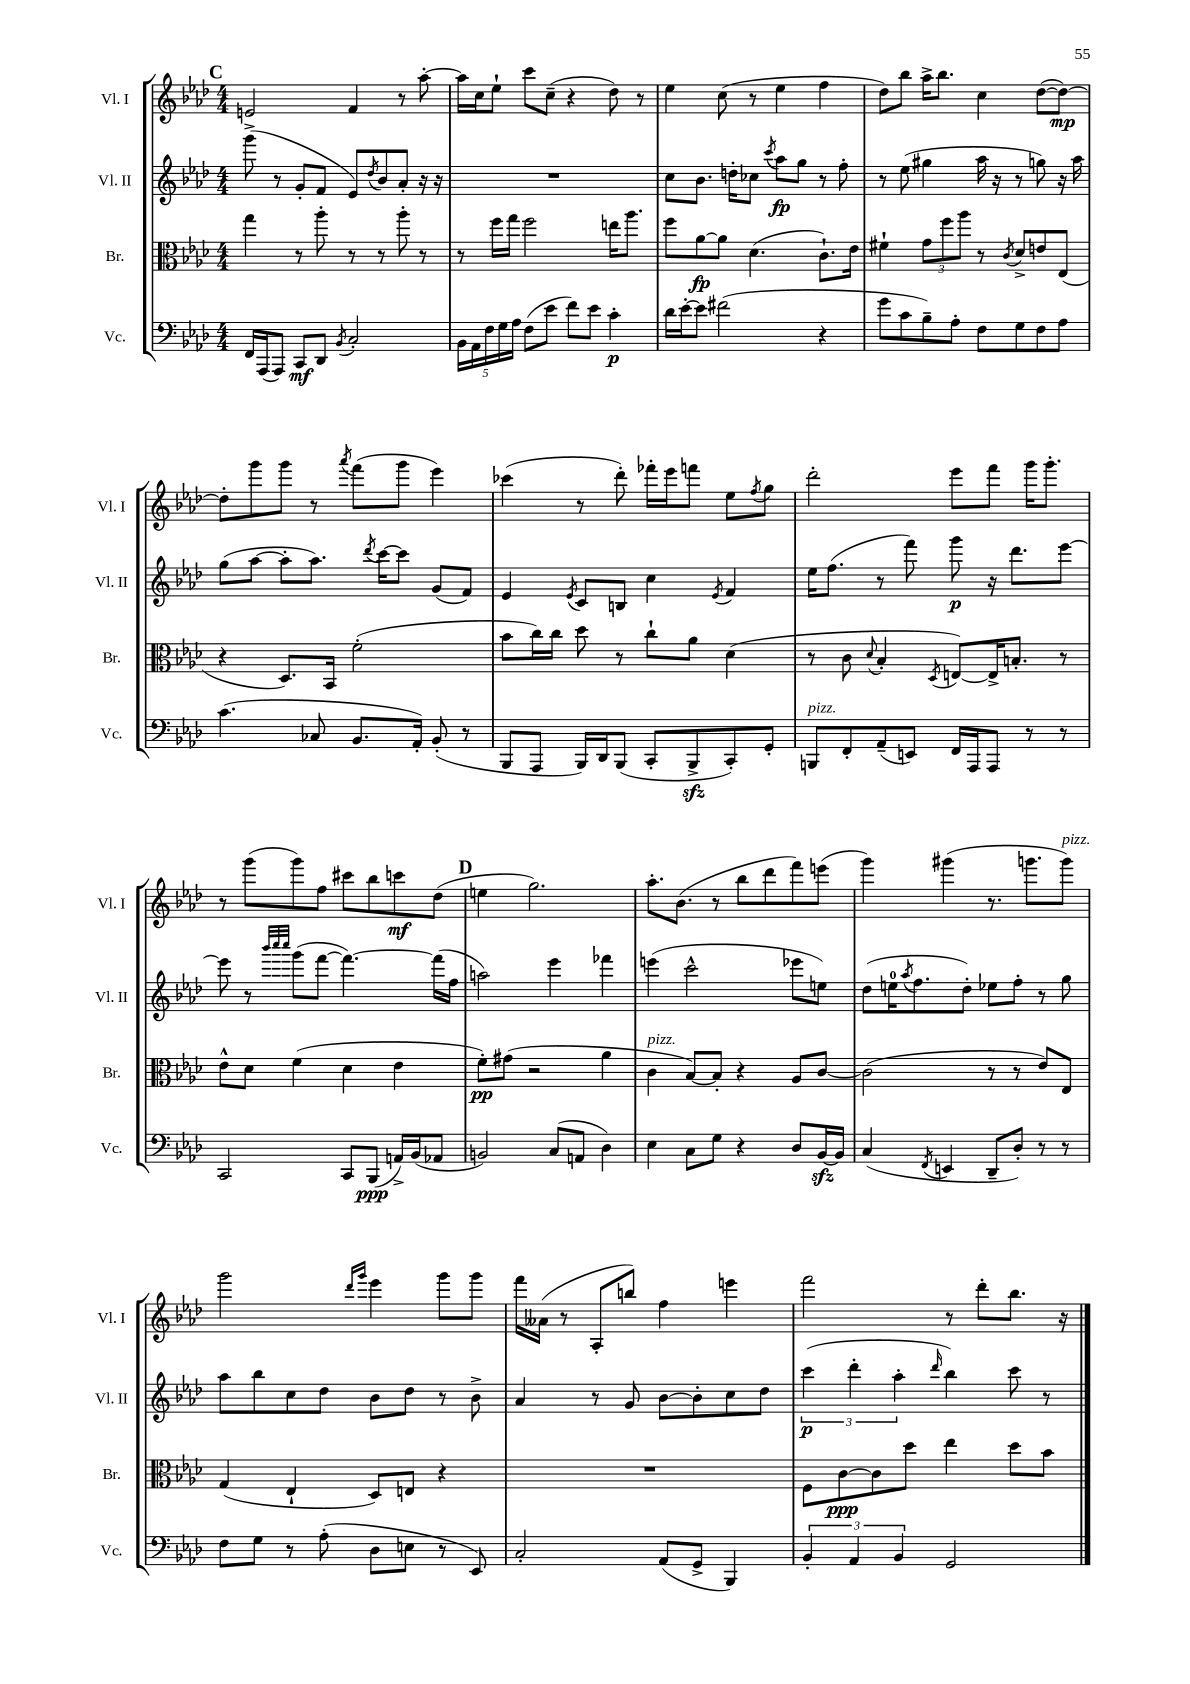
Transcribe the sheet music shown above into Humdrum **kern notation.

**kern	**dynam	**kern	**dynam	**kern	**dynam	**kern	**dynam
*part4	*part4	*part3	*part3	*part2	*part2	*part1	*part1
*staff4	*staff4	*staff3	*staff3	*staff2	*staff2	*staff1	*staff1
*I"Vc.	*	*I"Br.	*	*I"Vl. II	*	*I"Vl. I	*
*I'Vc.	*	*I'Br.	*	*I'Vl. II	*	*I'Vl. I	*
*clefF4	*	*clefC3	*	*clefG2	*	*clefG2	*
*k[b-e-a-d-]	*	*k[b-e-a-d-]	*	*k[b-e-a-d-]	*	*k[b-e-a-d-]	*
*M4/4	*	*M4/4	*	*M4/4	*	*M4/4	*
!!LO:REH:place=s1:t=C
=21	=21	=21	=21	=21	=21	=21	=21
16FF/LL	.	4gg\	.	(8ggg^\	.	2en/	.
(16AAA-/J	.	.	.	.	.	.	.
8AAA-/J)	.	.	.	8r	.	.	.
8CC/L	mf	8r	.	8g'/L	.	.	.
8DD-/J	.	8aa-'\	.	8f/J	.	.	.
8qBB-/	.	.	.	.	.	.	.
2C'/	.	8r	.	8e-/L)	.	4f/	.
.	.	.	.	8qdd-/	.	.	.
.	.	8r	.	8b-/	.	.	.
.	.	8aa-'\	.	8a-'/J	.	8r	.
.	.	8r	.	16r	.	[8aa-'\	.
.	.	.	.	16r	.	.	.
=22	=22	=22	=22	=22	=22	=22	=22
20BB-\LL	.	8r	.	1r	.	16aa-\LL]	.
20AA-\	.	.	.	.	.	.	.
.	.	.	.	.	.	16cc\J	.
20F\	.	.	.	.	.	.	.
.	.	16ff\LL	.	.	.	8ee-`\J	.
20G\	.	.	.	.	.	.	.
.	.	16gg\JJ	.	.	.	.	.
20A-\JJ	.	.	.	.	.	.	.
(8F\L	.	2ff\	.	.	.	8ccc\L	.
8e-\J	.	.	.	.	.	(8cc~\J	.
8f\L)	.	.	.	.	.	4r	.
8e-\J	.	.	.	.	.	.	.
4c'\	p	16een\KL	.	.	.	8dd-\)	.
.	.	8.aa-\J	.	.	.	.	.
.	.	.	.	.	.	8r	.
=23	=23	=23	=23	=23	=23	=23	=23
16d-\LL	.	8ff\L	.	8cc\L	.	4ee-\	.
[16e-'\J	.	.	.	.	.	.	.
8e-\J]	.	[8a-\	fp	8.b-\J	.	.	.
(2f#X\	.	8a-\J]	.	.	.	(8cc\	.
.	.	.	.	16ddn'\KL	.	.	.
.	.	(4.d-\	.	8cc-X\J	.	8r	.
.	.	.	.	8qccc/	.	.	.
.	.	.	.	8aa-\L	fp	4ee-\	.
.	.	.	.	8gg\J	.	.	.
4r	.	8.c`\L)	.	8r	.	4ff\	.
.	.	.	.	8ff'\	.	.	.
.	.	16e-\Jk	.	.	.	.	.
=24	=24	=24	=24	=24	=24	=24	=24
8g\L	.	4f#X`\	.	8r	.	8dd-\L)	.
8c\	.	.	.	(8ee-\	.	8bb-\J	.
8B-~\)	.	12g\L	.	4gg#X\	.	16aa-^\KL	.
.	.	.	.	.	.	8.bb-\J	.
.	.	12ff\	.	.	.	.	.
8A-'\J	.	.	.	.	.	.	.
.	.	12aa-\J	.	.	.	.	.
8F\L	.	8r	.	16aa-\	.	4cc\	.
.	.	.	.	16r	.	.	.
.	.	8qc/	.	.	.	.	.
8G\	.	8d-^/L	.	8r	.	.	.
8F\	.	8en/	.	8ggn\)	.	([8dd-\L	.
8A-\J	.	(8E-/J	.	16r	.	8dd-\J_)	mp
.	.	.	.	16aa-\	.	.	.
!!LO:LB:g=z
=25	=25	=25	=25	=25	=25	=25	=25
(4.c\	.	4r	.	(8gg\L	.	8dd-'\L]	.
.	.	.	.	[8aa-\J	.	8ggg\	.
.	.	8.D-/L)	.	8aa-'\L]	.	8ggg\J	.
8C-X/	.	.	.	8.aa-\J)	.	8r	.
.	.	16BB-/Jk	.	.	.	.	.
.	.	.	.	.	.	8qaaa-/	.
8.BB-/L	.	(2f'\	.	.	.	(8fff\L	.
.	.	.	.	8qddd-/	.	.	.
.	.	.	.	[16ccc\KL	.	.	.
.	.	.	.	8ccc\J]	.	8ggg\J	.
16AA-'/Jk)	.	.	.	.	.	.	.
(8BB-'/	.	.	.	(8g/L	.	4eee-\)	.
8r	.	.	.	8f/J)	.	.	.
=26	=26	=26	=26	=26	=26	=26	=26
8BBB-/L	.	8b-\L	.	4e-/	.	(4ccc-X\	.
8AAA-/J	.	16cc\L)	.	.	.	.	.
.	.	16cc\JJ	.	.	.	.	.
.	.	.	.	8qe-/	.	.	.
16BBB-/LL)	.	8dd-\	.	8c/L	.	8r	.
16DD-/J	.	.	.	.	.	.	.
(8BBB-/J	.	8r	.	8Bn/J	.	8ddd-'\)	.
8CC'/L	.	8cc`\L	.	4cc\	.	16fff-X'\LL	.
.	.	.	.	.	.	16eee-\J	.
8BBB-zz^/	.	8a-\J	.	.	.	8fffn\J	.
.	.	.	.	8qe-/	.	.	.
8CC'/)	.	(4d-\	.	4f/	.	8ee-\L	.
.	.	.	.	.	.	8qff/	.
8GG'/J	.	.	.	.	.	8gg\J	.
=27	=27	=27	=27	=27	=27	=27	=27
!LO:TX:a:i:t=pizz.	!	!	!	!	!	!	!
8BBBn/L	.	8r	.	16ee-\KL	.	2ddd-'\	.
.	.	.	.	(8.ff\J	.	.	.
8FF'/	.	8c\	.	.	.	.	.
.	.	8qqd-/	.	.	.	.	.
(8AA-~/	.	4B-'/	.	8r	.	.	.
8EEn/J)	.	.	.	8fff\)	.	.	.
.	.	8qD-/	.	.	.	.	.
16FF/LL	.	[8En/L)	.	8ggg\	p	8eee-\L	.
16AAA-/J	.	.	.	.	.	.	.
8AAA-/J	.	16E^/K]	.	16r	.	8fff\J	.
.	.	8.Bn'/J	.	8.ddd-\L	.	.	.
8r	.	.	.	.	.	16ggg\KL	.
.	.	.	.	.	.	8.ggg'\J	.
8r	.	8r	.	[8eee-\J	.	.	.
!!LO:LB:g=z
=28	=28	=28	=28	=28	=28	=28	=28
2CC/	.	8e-^^\L	.	8eee-\]	.	8r	.
.	.	8d-\J	.	8r	.	(8ggg\L	.
.	.	.	.	32qqbbb-/LLL	.	.	.
.	.	.	.	32qqcccc/	.	.	.
.	.	.	.	32qqcccc/JJJ	.	.	.
.	.	(4f\	.	(8ggg\L	.	8ggg\)	.
.	.	.	.	[8fff\J	.	8ff\J	.
8CC/L	.	4d-\	.	4.fff\_)	.	8ccc#X\L	.
(8BBB-/J	ppp	.	.	.	.	8bb-\	.
16AAn^/LL)	.	4e-\	.	.	.	8cccn\	mf
(16BB-/J	.	.	.	.	.	.	.
8AA-X/J	.	.	.	(16fff\LL]	.	(8dd-\J	.
.	.	.	.	16ff\JJ	.	.	.
!!LO:REH:place=s1:t=D
=29	=29	=29	=29	=29	=29	=29	=29
2BBn/)	.	8f'\L)	pp	2aan\)	.	4een\	.
.	.	(8g#X\J	.	.	.	.	.
.	.	2r	.	.	.	2.gg\)	.
(8C/L	.	.	.	4eee-\	.	.	.
8AAn/J	.	.	.	.	.	.	.
4D-\)	.	4a-\	.	4fff-X\	.	.	.
=30	=30	=30	=30	=30	=30	=30	=30
!	!	!LO:TX:a:i:t=pizz.	!	!	!	!	!
4E-\	.	4c\	.	(4eeen\	.	8.aa-'\L	.
.	.	.	.	.	.	(8.b-\J	.
8C\L	.	[8B-/L)	.	2ccc^^\	.	.	.
8G\J	.	8B-'/J]	.	.	.	8r	.
4r	.	4r	.	.	.	8bb-\L	.
.	.	.	.	.	.	8ddd-\	.
8D-/L	.	8A-/L	.	8eee-X\L	.	8fff\)	.
[16BB-zz/L	.	[8c/J	.	8een\J)	.	(8eeen\J	.
16BB-/JJ]	.	.	.	.	.	.	.
=31	=31	=31	=31	=31	=31	=31	=31
(4C/	.	(2c\]	.	(8dd-\L	.	4ggg\)	.
.	.	.	.	16een\K	.	.	.
.	.	.	.	8qaa-/	.	.	.
.	.	.	.	8.ff\	.	.	.
8qFF/	.	.	.	.	.	.	.
4EEn/	.	.	.	.	.	(4ggg#X\	.
.	.	.	.	8dd-'\J)	.	.	.
8DD-~/L	.	8r	.	8ee-X\L	.	8.r	.
8D-'/J)	.	8r	.	8ff'\J	.	.	.
.	.	.	.	.	.	8.gggn\L	.
8r	.	8e-/L)	.	8r	.	.	.
!	!	!	!	!	!	!LO:TX:a:i:t=pizz.	!
8r	.	8E-/J	.	8gg\	.	8ggg\J)	.
!!LO:LB:g=z
=32	=32	=32	=32	=32	=32	=32	=32
8F\L	.	(4G/	.	8aa-\L	.	2ggg\	.
8G\J	.	.	.	8bb-\	.	.	.
8r	.	4E-`/	.	8cc\	.	.	.
(8A-'\	.	.	.	8dd-\J	.	.	.
.	.	.	.	.	.	16qqddd-/LL	.
.	.	.	.	.	.	16qqggg/JJ	.
8D-\L	.	8D-/L)	.	8b-\L	.	4eee-\	.
8En\J	.	8En/J	.	8dd-\J	.	.	.
8r	.	4r	.	8r	.	8ggg\L	.
8EE-/)	.	.	.	8b-^\	.	8ggg\J	.
=33	=33	=33	=33	=33	=33	=33	=33
2C'/	.	1r	.	4a-/	.	16fff\LL	.
.	.	.	.	.	.	(16a--X\JJ	.
.	.	.	.	.	.	8r	.
.	.	.	.	8r	.	8A-'/L	.
.	.	.	.	8g/	.	8bbn/J)	.
(8AA-/L	.	.	.	[8b-\L	.	4ff\	.
8GG^/J	.	.	.	8b-'\]	.	.	.
4BBB-/)	.	.	.	8cc\	.	4eeen\	.
.	.	.	.	8dd-\J	.	.	.
=34	=34	=34	=34	=34	=34	=34	=34
6BB-'/	.	8F\L	.	(6ccc\	p	2fff\	.
.	.	[8c\	ppp	.	.	.	.
6AA-/	.	.	.	6ddd-'\	.	.	.
.	.	8c\]	.	.	.	.	.
6BB-/	.	.	.	6aa-'\	.	.	.
.	.	8dd-\J	.	.	.	.	.
.	.	.	.	16qqddd-/	.	.	.
2GG/	.	4ee-\	.	4bb-\)	.	8r	.
.	.	.	.	.	.	8ddd-'\L	.
.	.	8dd-\L	.	8ccc\	.	8.bb-\J	.
.	.	8b-\J	.	8r	.	.	.
.	.	.	.	.	.	16r	.
==	==	==	==	==	==	==	==
*-	*-	*-	*-	*-	*-	*-	*-
